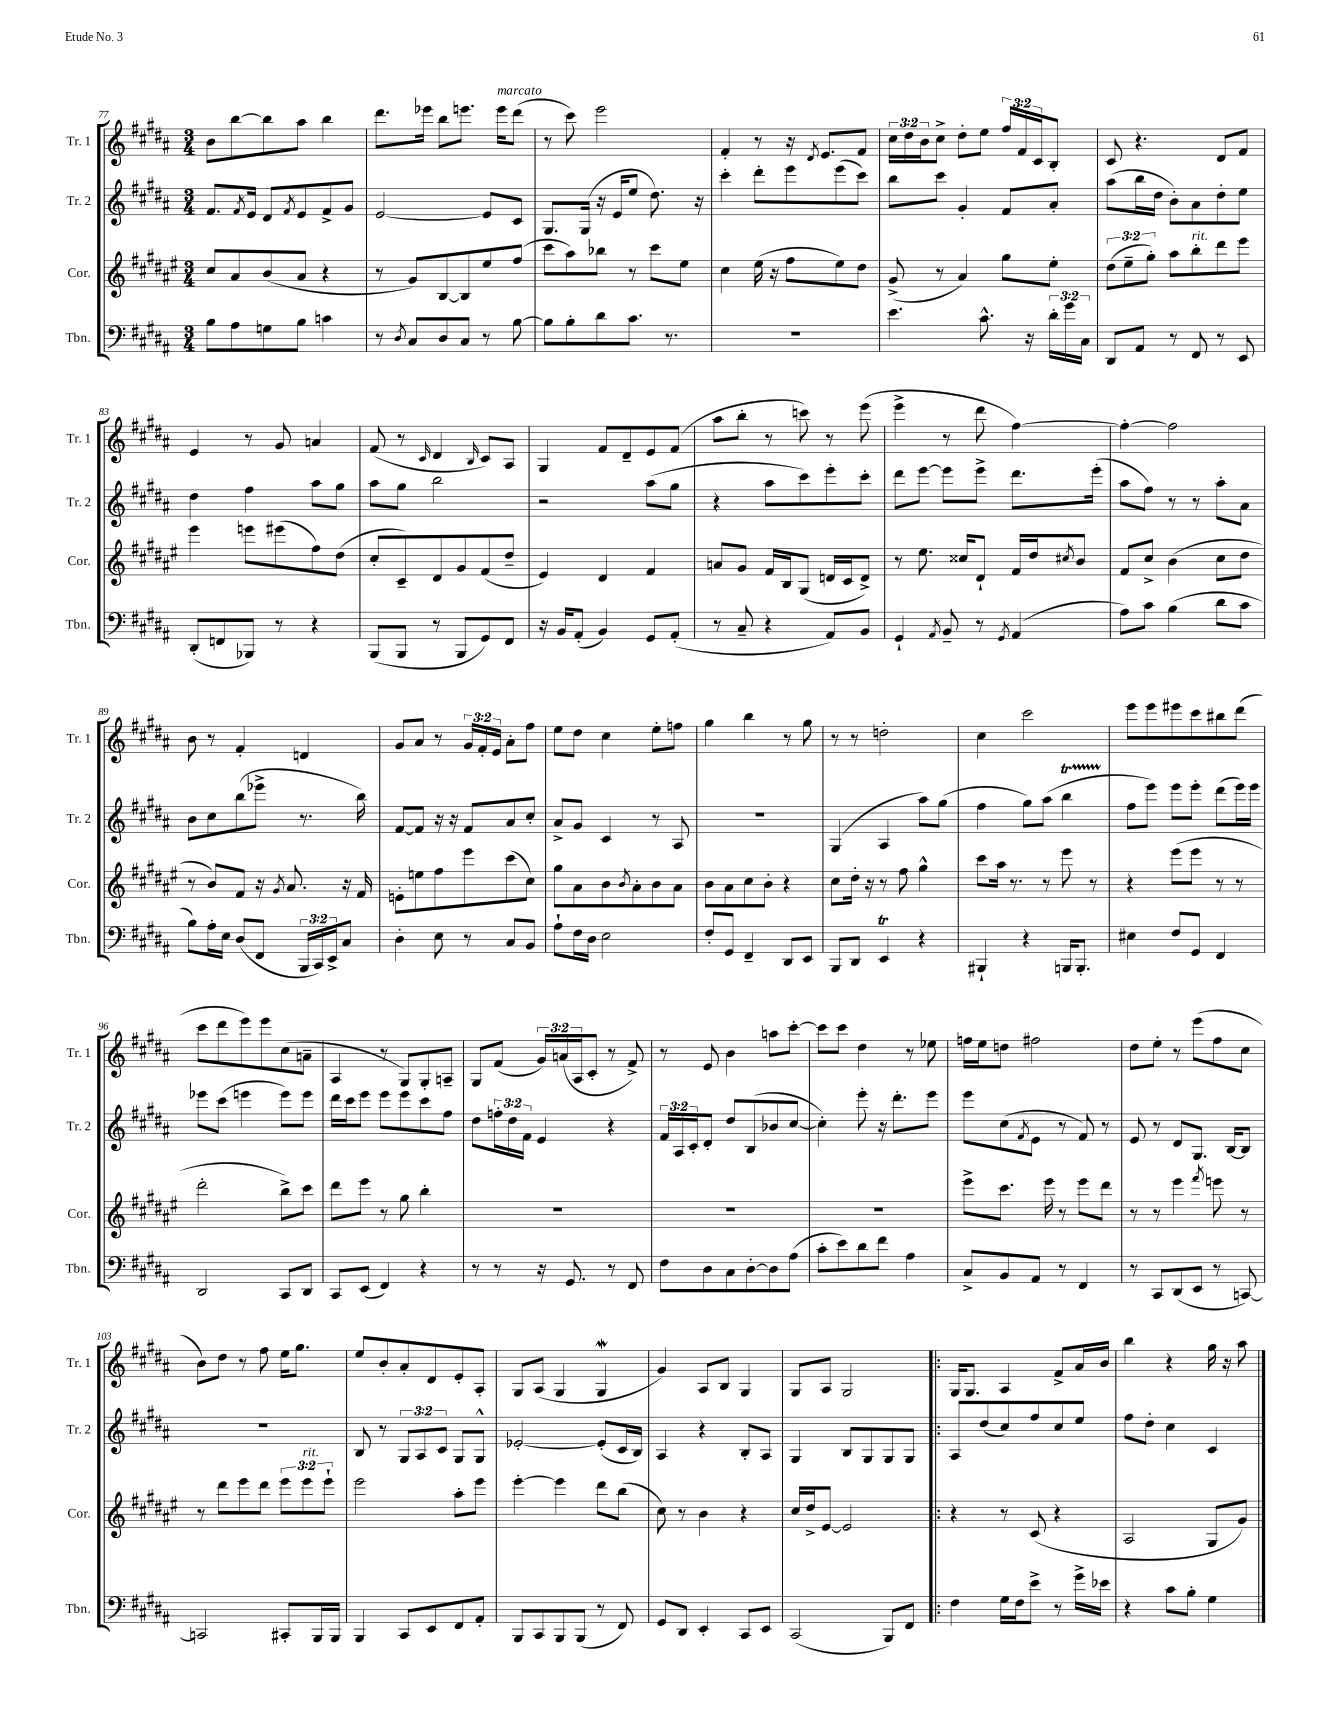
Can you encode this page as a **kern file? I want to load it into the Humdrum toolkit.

**kern	**kern	**kern	**kern
*part4	*part3	*part2	*part1
*staff4	*staff3	*staff2	*staff1
*I"Tbn.	*I"Cor.	*I"Tr. 2	*I"Tr. 1
*I'Tbn.	*I'Cor.	*I'Tr. 2	*I'Tr. 1
*clefF4	*clefG2	*clefG2	*clefG2
*k[f#c#g#d#a#]	*k[f#c#g#d#a#e#]	*k[f#c#g#d#a#]	*k[f#c#g#d#a#]
*M3/4	*M3/4	*M3/4	*M3/4
=77	=77	=77	=77
8B\L	8cc#/L	8.f#/L	8b\L
8A#\	8a#/	.	[8bb\
.	.	8qf#/	.
.	.	16e/Jk	.
8Gn\	(8b/	8d#/L	8bb\]
.	.	8qf#/	.
8B\J	8a#/J	8e/	8aa#\J
4cn\	4r	8f#^/	4bb\
.	.	8g#/J	.
=78	=78	=78	=78
8r	8r	[2e/	8.ddd#\L
8qD#/	.	.	.
8C#/L	8g#/L)	.	.
.	.	.	16eee-X\Jk
8D#/	[8B/	.	8bb\L
8C#/J	8B/]	.	8.eeen\J
8r	8ee#/	8e/L]	.
!	!	!	!LO:TX:a:i:t=marcato
.	.	.	16eee\KL
[8B\	(8ff#/J	8c#/J	(8ddd#\J
=79	=79	=79	=79
8B\L]	8ccc#\L	8.G#/L	8r
8B'\	8aa#\)	.	8ccc#\)
.	.	(16G#/Jk	.
8d#\	8bb-X\J	16r	2eee\
.	.	16e/KL	.
8.c#\J	8r	8ee/J	.
.	8ccc#\L	8.dd#\)	.
8.r	.	.	.
.	8ee#\J	.	.
.	.	16r	.
=80	=80	=80	=80
2.r	4cc#\	4ccc#'\	4f#'/
.	(16ee#\	8ddd#'\L	8r
.	16r	.	.
.	8ff#\L	8eee\	16r
.	.	.	8qd#/
.	.	.	8.e/L
.	8ee#\)	(8eee\	.
.	8dd#\J	8ccc#\J)	8f#/J
=81	=81	=81	=81
4.e\	(8g#^/	8bb\L	24cc#\LL
.	.	.	24dd#\
.	.	.	24b\J
.	8r	8ccc#\J	8cc#^\J
.	4a#/)	4g#'/	8dd#'\L
8.c#^^\	.	.	8ee\J
.	8gg#\L	8f#/L	24ff#/LL
.	.	.	24f#/
16r	.	.	.
.	.	.	24c#/J
24d#'\LL	8ee#'\J	8a#'/J	8B'/J
24g#\	.	.	.
24C#\JJ	.	.	.
=82	=82	=82	=82
8DD#/L	(12dd#\L	(8aa#\L	8c#/
.	12ee#~\	.	.
8AA#/J	.	16bb\L	4.r
.	12gg#'\J)	.	.
.	.	16dd#\JJ	.
8r	8aa#\L	8b'\L)	.
!	!LO:TX:a:i:t=rit.	!	!
8FF#/	8bb'\	8a#\	.
8r	8ddd#\	8dd#'\	8d#/L
8EE/	8eee#\J	8ee\J	8f#/J
!!LO:LB:g=z
=83	=83	=83	=83
(8DD#'/L	4eee#\	4dd#\	4e/
8FFn/	.	.	.
8BBB-X/J)	8eeen\L	4ff#\	8r
8r	(8eee#X\	.	8g#/
4r	8ff#\)	8aa#\L	4an/
.	(8dd#\J	8gg#\J	.
=84	=84	=84	=84
(8BBB/L	8cc#'/L	8aa#\L	(8f#/
8BBB/J	8c#~/)	8gg#\J	8r
.	.	.	16qqc#/
8r	8d#/	2bb\	4d#/
8BBB/L	8g#/	.	.
.	.	.	16qqB/
8GG#/)	(8f#/	.	8c#/L)
8FF#/J	8dd#~/J	.	8A#/J
=85	=85	=85	=85
16r	4e#/)	2r	4G#/
16BB/KL	.	.	.
(8AA#'/J	.	.	.
4BB/)	4d#/	.	8f#/L
.	.	.	8d#~/
8GG#/L	4f#/	(8aa#\L	8e/
(8AA#'/J	.	8gg#\J	(8f#/J
=86	=86	=86	=86
8r	8an/L	4r	8aa#\L
8C#~/	8g#/J	.	8bb'\J
4r	16f#/LL	8aa#\L	8r
.	16B/J	.	.
.	(8G#/J	8ccc#\)	8cccn\)
8AA#/L)	16dn/LL	8eee'\	8r
.	16c#/J	.	.
8BB/J	8d^/J)	8ccc#'\J	(8eee\
=87	=87	=87	=87
4GG#`/	8r	8ddd#\L	4eee^\
.	8.ee#\	[8eee\J	.
8qAA#/	.	.	.
8BB~/	.	8eee\L]	8r
.	16cc##X/KL	.	.
8r	8d#`/J	8eee^\J	8ddd#\
8qGG#/	.	.	.
(4AA#/	16f#/LL	8.ddd#\L	[4ff#\)
.	16dd#/J	.	.
.	8qcc#X/	.	.
.	8b/J	.	.
.	.	(16eee'\Jk	.
=88	=88	=88	=88
8A#\L)	8f#/L	8aa#\L	4ff#'\_
8c#\J	8cc#^/J	8ff#\J)	.
(4B\	(4b\	8r	2ff#\]
.	.	8r	.
8d#\L	8cc#\L	8aa#'\L	.
8c#\J	8dd#\J	8a#\J	.
!!LO:LB:g=z
=89	=89	=89	=89
8B\L)	8r	8b\L	8b\
16A#'\L	8b/L)	8cc#\	8r
16E\JJ	.	.	.
(8D#/L	8f#/J	(8bb\	4f#'/
8FF#/J	16r	8eee-X^\J	.
.	8qg#/	.	.
.	8.a#/	.	.
24BBB/LL	.	8.r	4dn/
24CC#/)	.	.	.
24EE^/J	.	.	.
8C#/J	16r	.	.
.	16f#/	16bb\)	.
=90	=90	=90	=90
4D#'\	8en'\L	[8f#/L	8g#/L
.	8een\	8f#/J]	8a#/J
8E\	8ff#\	16r	8r
.	.	16r	.
8r	8eee#\	8f#/L	24g#/LL
.	.	.	24f#'/
.	.	.	24e/JJ
8C#/L	(8ccc#\	8a#/	8a#'\L
8BB/J	8cc#\J)	8cc#'/J	8ff#\J
=91	=91	=91	=91
8A#`\L	8gg#\L	8a#^/L	8ee\L
16F#\L	8a#\	8g#/J	8dd#\J
16D#\JJ	.	.	.
2E\	8b\	4c#/	4cc#\
.	8qb/	.	.
.	8a#'\	.	.
.	8b\	8r	8ee'\L
.	8a#\J	8A#/	8ffn\J
=92	=92	=92	=92
8F#'/L	8b\L	2.r	4gg#\
8GG#/J	8a#\	.	.
4FF#~/	8cc#\	.	4bb\
.	8b'\J	.	.
8DD#/L	4r	.	8r
8EE/J	.	.	8gg#\
=93	=93	=93	=93
8BBB/L	8cc#\L	(4G#/	8r
8DD#/J	16dd#'\Jk	.	8r
.	16r	.	.
4EET/	8r	4A#/	2ddn'\
.	8ff#\	.	.
4r	4gg#^^\	8aa#\L)	.
.	.	(8gg#\J	.
=94	=94	=94	=94
4BBB#X`/	8ccc#\L	4ff#\	4cc#\
.	16aa#\Jk	.	.
.	8.r	.	.
4r	.	8gg#\L)	2ccc#\
.	8r	(8aa#\J	.
16BBBn/KL	8eee#\	4bbT\	.
8.BBB'/J	.	.	.
.	8r	.	.
=95	=95	=95	=95
4E#X\	4r	8ff#\L	8eee\L
.	.	8eee\J)	8eee\
8F#/L	(8eee#\L	8eee\L	8eee#X\
8GG#/J	8eee#\J	8eee'\J	8ccc#\
4FF#/	8r	(8ddd#\L	8bb#X\
.	8r	16eee\L)	(8ddd#\J
.	.	16eee\JJ	.
!!LO:LB:g=z
=96	=96	=96	=96
2DD#/	2ddd#'\	8eee-X\L	8ccc#\L
.	.	(8ccc#\J	8ddd#\
.	.	4eeen\	8eee\)
.	.	.	8eee\
8CC#/L	8bb^\L)	8eee\L)	(8cc#\
8DD#/J	8ccc#\J	8eee\J	8an~\J
=97	=97	=97	=97
8CC#/L	8ddd#\L	16ddd#\LL	4A#/
.	.	16ccc#\J	.
(8EE/J	8eee#\J	8eee\J	.
4FF#/)	8r	8eee\L	8r
.	8gg#\	8eee\	8G#/L)
4r	4bb'\	8ccc#\	8G#'/
.	.	8ff#\J	8An~/J
=98	=98	=98	=98
8r	2.r	8dd#\L	8G#/L
8r	.	24ffn'\L	(8f#/J
.	.	24dd#\	.
.	.	24f#\JJ	.
16r	.	4e/	24g#/LL)
.	.	.	(24an/
8.GG#/	.	.	.
.	.	.	24A#/J
.	.	.	8c#'/J
8r	.	4r	8r
8FF#/	.	.	8f#^/)
=99	=99	=99	=99
8F#\L	2.r	24f#/LL	8r
.	.	24A#/	.
.	.	24c#'/J	.
8D#\	.	8d#'/J	8e/
8C#\	.	8dd#/L	4b\
[8D#'\	.	(8B/	.
8D#\]	.	8b-X/	8aan\L
(8A#\J	.	[8cc#/J	[8ccc#'\J
=100	=100	=100	=100
8c#'\L	2.r	4cc#'\])	8ccc#\L]
8e\)	.	.	8ccc#\J
8d#\	.	8eee'\	4dd#\
8f#\J	.	16r	.
.	.	8.ddd#'\L	.
4A#\	.	.	8r
.	.	8eee\J	8ee-X\
=101	=101	=101	=101
8C#^/L	8eee#^\L	8eee\L	16ffn\LL
.	.	.	16ee\J
8BB/	8.ccc#\J	(8cc#\	8ddn\J
.	.	8qf#/	.
8AA#/J	.	8e\J	2ff#X\
.	16eee#\	.	.
8r	8r	8r	.
4FF#/	8eee#\L	8f#/)	.
.	8ddd#\J	8r	.
=102	=102	=102	=102
8r	8r	8e/	8dd#\L
8CC#/L	8r	8r	8ee'\J
(8DD#/	4eee#\	8d#/L	8r
8EE/J	.	8.G#/J	(8eee\L
.	8qfff#/	.	.
8r	8eeen\	.	8ff#\
.	.	[16B/KL	.
[8CCn/)	8r	8B/J]	8cc#\J
!!LO:LB:g=z
=103	=103	=103	=103
2CCn/]	8r	2.r	8b\L)
.	8ddd#\L	.	8dd#\J
.	8eee#\	.	8r
.	8ddd#\J	.	8ff#\
8CC#X'/L	12eee#\L	.	16ee\KL
.	.	.	8.gg#\J
!	!LO:TX:a:i:t=rit.	!	!
.	12eee#\	.	.
16BBB/L	.	.	.
.	12eee#`\J	.	.
16BBB/JJ	.	.	.
=104	=104	=104	=104
4BBB/	2eee#\	8B/	8ee/L
.	.	8r	8b'/
8CC#/L	.	12G#/L	8a#'/
.	.	12A#/	.
8EE/	.	.	8d#/
.	.	12c#/J	.
8FF#/	8aa#'\L	8G#/L	8e'/
8AA#'/J	8eee#\J	8G#^^/J	8A#'/J
=105	=105	=105	=105
8BBB/L	[4eee#'\	[2e-X'/	8G#/L
8CC#/	.	.	(8A#/J
8BBB/	4eee#\]	.	4G#/
(8BBB/J	.	.	.
8r	8ddd#\L	(8e-'/L]	4G#W/
8FF#/)	(8bb\J	16c#/L	.
.	.	16B/JJ)	.
=106	=106	=106	=106
8GG#/L	8cc#\)	4A#/	4g#/)
8DD#/J	8r	.	.
4EE'/	4b\	4r	8A#/L
.	.	.	8B/J
8CC#/L	4r	8B'/L	4G#/
8EE/J	.	8A#/J	.
=107	=107	=107	=107
(2CC#/	16cc#/LL	4G#/	8G#/L
.	16dd#^/J	.	.
.	[8e#/J	.	8A#/J
.	2e#/]	8B/L	2G#/
.	.	8G#/	.
8BBB/L)	.	8G#/	.
8FF#/J	.	8G#/J	.
=108!|:	=108!|:	=108!|:	=108!|:
4F#\	4r	8A#/L	16G#/KL
.	.	.	8.G#/J
.	.	(8dd#/	.
16G#\LL	8r	8cc#/)	4A#/
16F#\J	.	.	.
8e^\J	(8c#/	8ff#/	.
8r	4r	8cc#/	8f#^/L
16g#^\LL	.	8ee/J	16a#/L
16e-X\JJ	.	.	16b/JJ
=109	=109	=109	=109
4r	2A#/	8ff#\L	4bb\
.	.	8dd#'\J	.
8c#\L	.	4cc#\	4r
8B'\J	.	.	.
4G#\	8G#/L	4c#/	16gg#\
.	.	.	16r
.	8g#/J)	.	8aa#\
==	==	==	==
*-	*-	*-	*-
